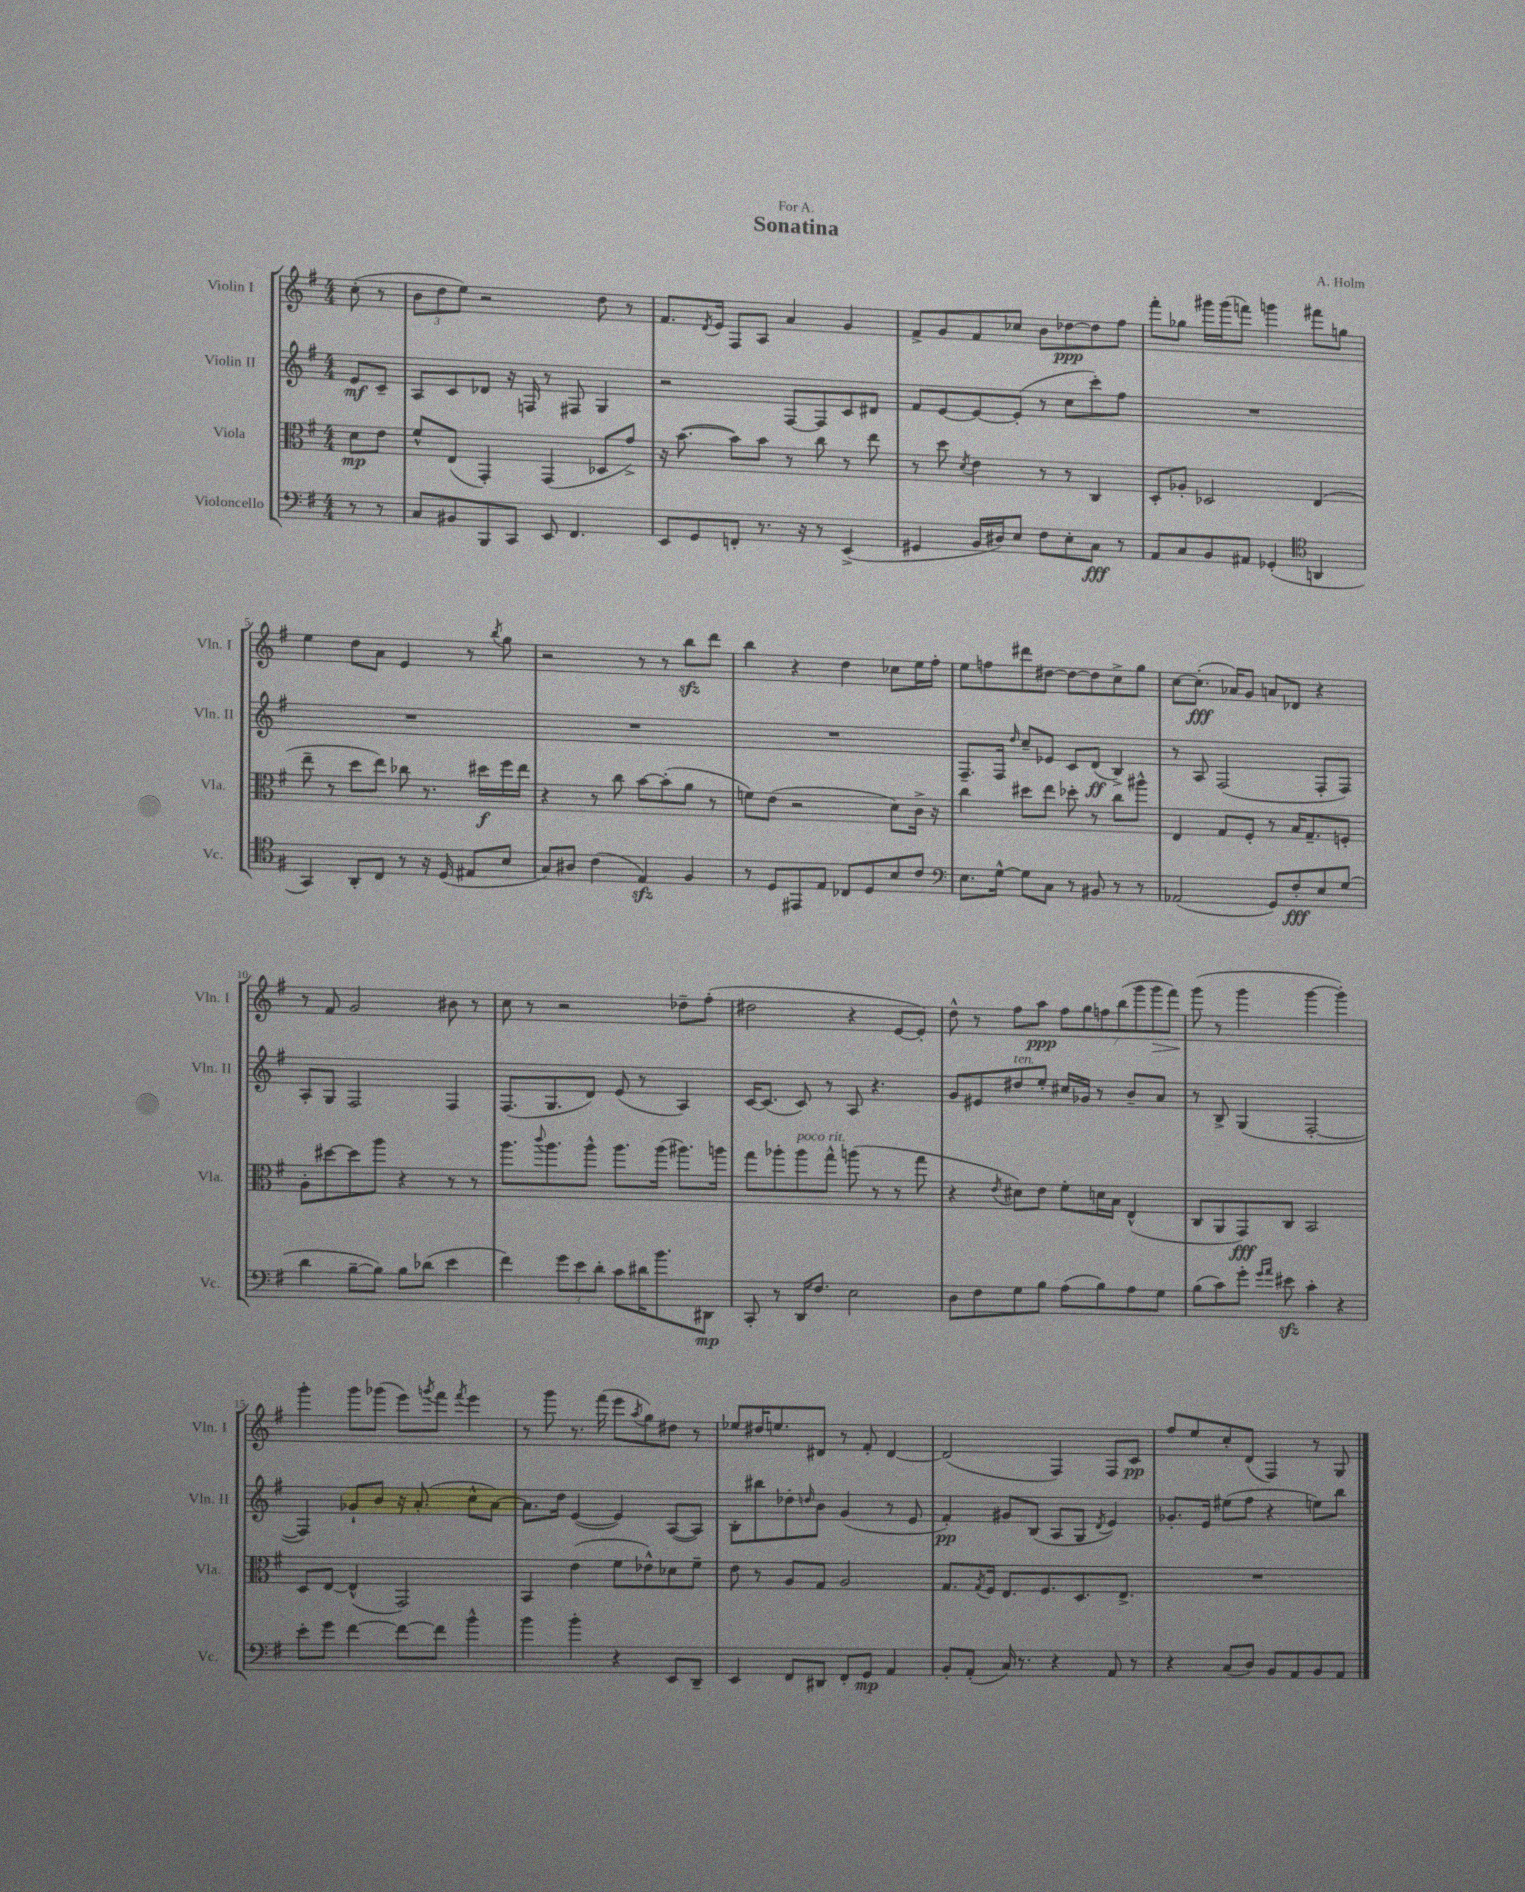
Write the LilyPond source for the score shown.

\header { title = "Sonatina" composer = "A. Holm" dedication = "For A." }
<<
\new StaffGroup <<
\new Staff = "s0" \with { instrumentName = "Violin I" shortInstrumentName = "Vln. I" } {
    \clef treble \key g \major \numericTimeSignature \time 4/4 \partial 4
    c''8-.( r8 |
    \tuplet 3/2 { b'8 d''8 e''8) } r2 d''8 r8 |
    fis'8. \acciaccatura { d'8 } e'16 fis8 a8 a'4 g'4 |
    fis'8-> g'8 fis'8 ces''8 b'8 des''8~\ppp des''8 fis''8 |
    fis'''8-. ges''8 gis'''16 gis'''16( f'''8) g'''4 fis'''8 g''8 |
    e''4 d''8 a'8 e'4 r8 \acciaccatura { b''8 } g''8 |
    r2 r8 r8 b''8\sfz d'''8 |
    b''4 r4 d''4 ces''8 e''16 fis''16-. |
    e''8 f''8 dis'''8 dis''8~ dis''8~ dis''8 c''8-> g''8 |
    c''8~ c''8.-.\fff( aes'16) g'8 a'8 des'8 r4 |
    r8 fis'8 g'2 bis'8 r8 |
    c''8 r8 r2 des''8-- fis''8-.( |
    dis''2 r4 e'8~ e'8-.) |
    d''8-^ r8 fis''8 a''8\ppp \tuplet 7/4 { fis''8 g''8 f''8 b''8( g'''8 g'''8\> fis'''8) } |
    g'''8\!( r8 g'''4 g'''4~ g'''4-.) |
    g'''4-. g'''8 ges'''8( e'''8) \acciaccatura { g'''8 } fis'''8 \acciaccatura { fis'''8 } e'''4 |
    r8 g'''8 r8. fis'''16( e'''8 \acciaccatura { a''8 } g''8) dis''8 r8 |
    ees''8 dis''16 e''8. dis'8 r8 fis'8-. dis'4~ |
    dis'2( fis4) fis8 c'8\pp |
    fis''8 e''8 c''8-. d'8( fis4) r8 g8 \bar "|." |
}
\new Staff = "s1" \with { instrumentName = "Violin II" shortInstrumentName = "Vln. II" } {
    \clef treble \key g \major \numericTimeSignature \time 4/4 \partial 4
    e'8\mf c'8-- |
    a8 c'8 des'8 r16 f16 r8 fis8 g4 |
    r2 fis8~ fis8 c'8 dis'8 |
    fis'8 e'8~ e'8~ e'8-.( r8 c''8 c'''8-.) fis''8 |
    R1 |
    R1 |
    R1 |
    R1 |
    fis8.-- fis16 \grace { d''16 } c''8-- ees'8 c'8 d'8\ff( b4->) |
    r8 a8 fis2( fis8-. fis8) |
    a8-. g8 fis2 fis4 |
    fis8.( g8. d'8) e'8( r8 a4) |
    c'16~ c'8.( c'8) r8 a8 r4. |
    g'8 eis'8 dis''8^\markup { \italic "ten." } e''8-. cis''16 ges'16 r8 b'8-- a'8 |
    r8 b8-> g4( fis2~-. |
    fis4) ges'8-! b'8 r16 a'8.-.( c''8-^ a'8~) |
    a'8. d''16 e'4~( e'4) a8~( a8) |
    b8-. bis''8 des''8-. \grace { d''16 } b'8 g'4( r8 e'8 |
    fis'4-.\pp) gis'8 b8( a8 g8 \acciaccatura { d'8 } e'4) |
    ges'8.-. e'16 eis''8( fis''8 r4 e''8) b''8 \bar "|." |
}
\new Staff = "s2" \with { instrumentName = "Viola" shortInstrumentName = "Vla." } {
    \clef alto \key g \major \numericTimeSignature \time 4/4 \partial 4
    d'8\mp e'8 |
    fis'8-^ e8( g,4-.) g,4( des8 g'8->) |
    r16 b'8.~( b'8) b'8 r8 c''8 r8 e''8 |
    r8 d''8 \acciaccatura { d'8 } e'4 r8 r8 c4 |
    d8-. aes8-. des2 e4( |
    e''8-- r8 d''8 e''8) ces''8 r8. dis''16\f fis''16 e''16 |
    r4 r8 c''8 b'8~ b'8-.( a'8 r8 |
    f'8) e'8( r2 d'8) c'16-> r16 |
    c''4 dis''8 e''8 des''8-. r8 c''8 ais''8-^ |
    e4 g8 fis8-. r8 b16 g8.-- f8-. |
    a8-. dis''8~ dis''8 a''8 r4 r8 r8 |
    a''8. \appoggiatura { c'''8 } a''8. a''8-^ a''8. a''16( ais''8.) a''16 |
    g''8 aes''8-. aes''8^\markup { \italic "poco rit." } g''8-^ a''8( r8 r8 g''8 |
    r4 \acciaccatura { e'8 } dis'8) e'8 fis'8-. d'16 b16 e4-^( |
    c8 a,8 g,8\fff) c8 b,2 |
    d8 e8~ e4-^( g,2) |
    b,4 e'4( fis'8 ees'8-^) des'8 fis'8-- |
    e'8 r8 a8 g8 a2 |
    g8. \acciaccatura { g8 } fis16 e8. fis8. d8. e8.-> |
    R1 \bar "|." |
}
\new Staff = "s3" \with { instrumentName = "Violoncello" shortInstrumentName = "Vc." } {
    \clef bass \key g \major \numericTimeSignature \time 4/4 \partial 4
    r8 r8 |
    c8 bis,8 b,,8 c,8 e,8 fis,4. |
    e,8 g,8 f,8-. r8. r16 r8 e,4->( |
    gis,4 b,16 dis16) e8 fis8 e8-. c8\fff r8 |
    a,8 c8 b,8 ais,8 ges,4-.( \clef tenor a,4 |
    g,4) a,8-. c8 r8 r16 d16( eis8 b8 |
    g8) ais8 c'4( e4\sfz) fis4 |
    r8 d8 eis,8 e8 ces8 d8 b8 c'8 |
    \clef bass e8. g16~-^ g8 c8 r8 bis,8 r8 r8 |
    aes,2( g,8) fis8-.\fff e8 g8( |
    d'4 b8~-- b8) b8 des'8( e'4 |
    fis'4) \tuplet 3/2 { g'8 e'8 d'8-. } c'8 dis'16 b'8. dis,8\mp |
    c,8-. r8 d,16 fis8. e2 |
    d8 fis8 g8 b8 a8( b8) a8 g8 |
    b8( c'8) g'8-. \grace { g'16 a'16 } eis'8\sfz c'4-. r4 |
    e'8-. g'8 fis'4~ fis'8~ fis'8 b'4-^ |
    b'4 b'4-. r4 e,8 d,8-- |
    e,4 fis,8 dis,8 fis,8-. g,8\mp a,4 |
    b,8-. a,8-.( c16) r8. r4 a,8 r8 |
    r4 c8( d8) b,8 a,8 b,8 a,8 \bar "|." |
}
>>
>>
